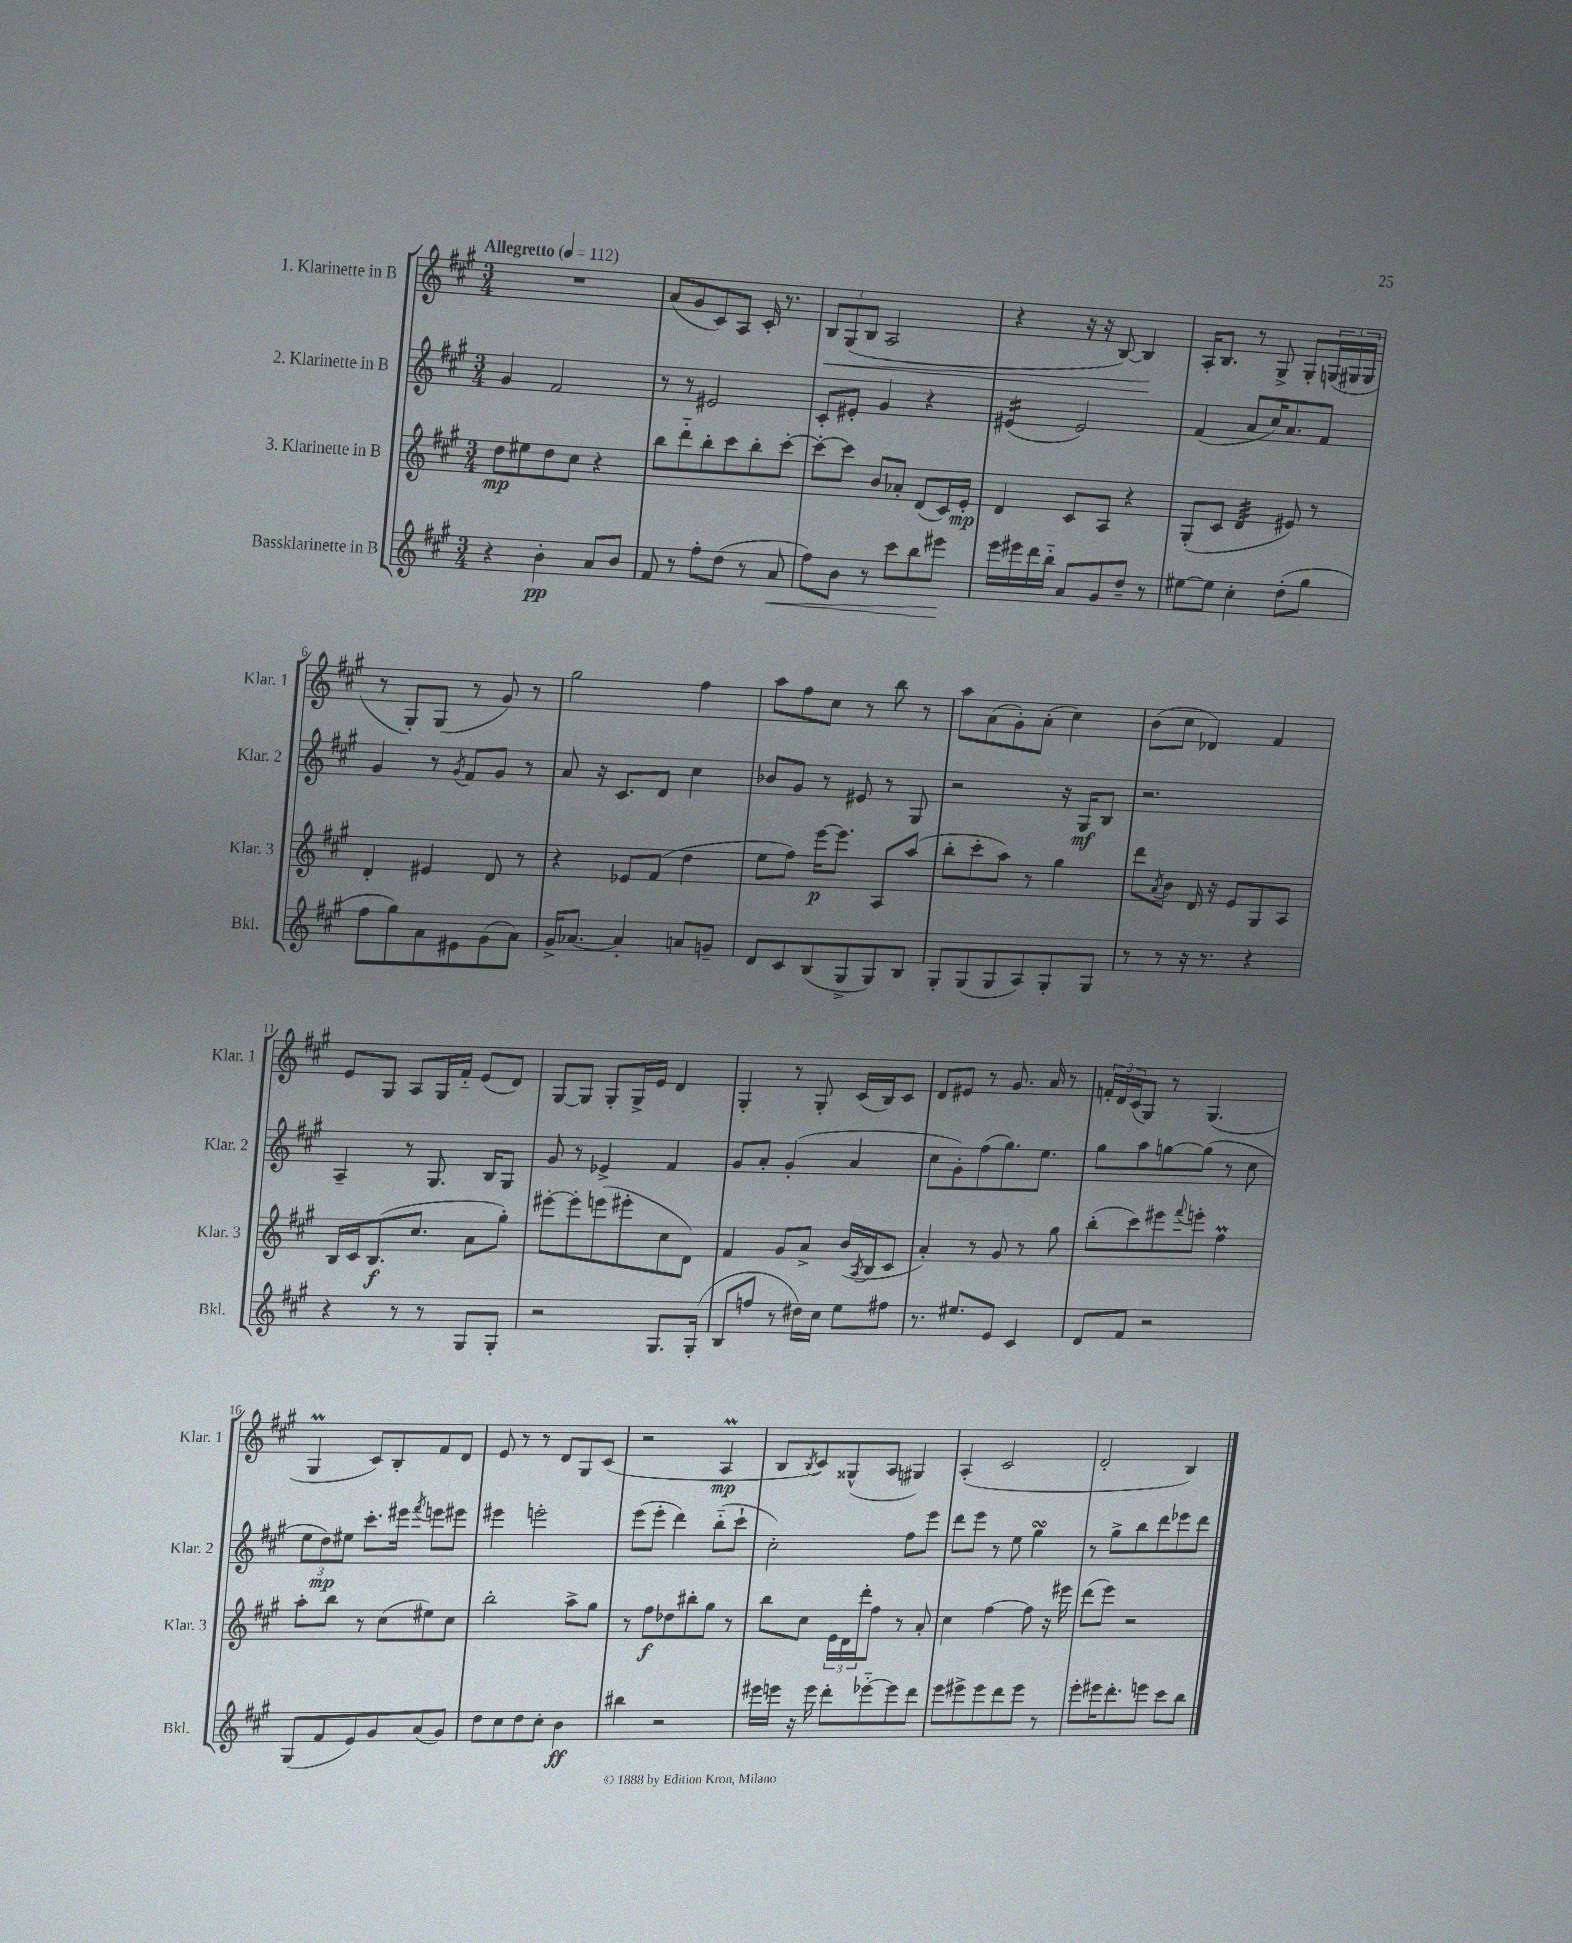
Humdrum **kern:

**kern	**kern	**kern	**kern
*staff4	*staff3	*staff2	*staff1
*clefG2	*clefG2	*clefG2	*clefG2
*k[f#c#g#]	*k[f#c#g#]	*k[f#c#g#]	*k[f#c#g#]
*M3/4	*M3/4	*M3/4	*M3/4
*MM112	*MM112	*MM112	*MM112
4r	8dd\L	4g#/	2.r
.	8ee#\	.	.
4b'\	8dd\	2f#/	.
.	8cc#\J	.	.
8a/L	4r	.	.
8b/J	.	.	.
=	=	=	=
8f#/	8bb\L	8r	(8a/L
8r	8ddd'~\	8r	8g#/
8ff#'\L	8bb'\	2e#/	8c#/)
(8dd\J	8ccc#\	.	8A/J
8r	8bb'\	.	16c#'/
.	.	.	8.r
8a/	[8ccc#'\J	.	.
=	=	=	=
8ff#\L)	8ccc#'\_L	8c#'/L	12B/L
.	.	.	(12G#/
8b\J	8ccc#\]J	8e#'/J	.
.	.	.	12B/J
8r	8b/L	4g#/	2A/
8ccc#\L	8a-'/J	.	.
8bb\	(8d/L	4r	.
8eee#\J	16c#/L)	.	.
.	16e'/JJ	.	.
=	=	=	=
16eee\LL	4d/	(4e#/	4r
16eee#\	.	.	.
16ddd\	.	.	.
16bb'~\JJ	.	.	.
8a/L	8c#/L	2e#/)	16r
.	.	.	16r
8g#/	8A/J	.	[8B/)
8dd~/J	4r	.	4B/]
8r	.	.	.
=	=	=	=
[8ee#\L	(8G#'/L	(4f#/	16A'/LK
.	.	.	8.B/J
8ee#\]J	8c#/J	.	.
4cc#'\	4d/	8a/L	8r
.	.	16cc#/K)	8G#^/
.	.	8.a/	.
(8dd'\L	8e#/)	.	8G#'/L
8gg#\J	8r	8f#/J	(24G/L
.	.	.	24G#/
.	.	.	24G#/JJ
=	=	=	=
8ff#\L	4d'/	4g#/	8r
8gg#\)	.	.	8G#'/L)
8a\	4e#/	8r	(8G#/J
.	.	8qg#/	.
8e#\	.	8f#/L	8r
(8g#\	8d/	8g#/J	8g#/)
8a\J)	8r	8r	8r
=	=	=	=
16g#^/LK	4r	8a/	2gg#\
[8.a-/J	.	.	.
.	.	16r	.
.	.	8.c#/L	.
4a-'/]	8e-/L	.	.
.	(8f#/J	8d/J	.
8a/L	4dd\	4cc#\	4ff#\
8g~/J	.	.	.
=	=	=	=
8d/L	8ee\L	8b-/L	8aa\L
8c#/	8ff#\J)	8g#/J	8ff#\
(8B/	[16eee\LK	8r	8cc#\J
.	8.eee\]J	.	.
8G#^/	.	8e#/	8r
8G#/)	8A/L	8r	8bb\
8B/J	(8aa/J	8G#/	8r
=	=	=	=
8G#'/L	8bb'\L	2r	8aa\L
(8G#/	8ccc#'\	.	(8a\
8G#/	8aa\J)	.	8g#'\)
8A/)	8r	.	(8a'\J
8G#'/	4gg#\	16r	4cc#\)
.	.	16G#/LK	.
8G#/J	.	8B/J	.
=	=	=	=
8r	8ddd\L	2.r	(8b\L
.	8qa/	.	.
8r	8b\J	.	8cc#\J
16r	16d/	.	4d-/)
8.r	16r	.	.
.	8e/L	.	.
4r	8G#/	.	4f#/
.	8A/J	.	.
=	=	=	=
4r	16B/LL	4A~/	8e/L
.	16c#/J	.	.
.	(8.B/	.	8G#/J
8r	.	8r	8A/L
.	8.cc#/J	.	.
8r	.	8.G#/	16G#/L
.	.	.	16f#'~/JJ
8G#/L	8a\L	.	(8e/L
.	.	16B/LK	.
8G#'/J	8gg#'\J)	8G#/J	8d/J)
=	=	=	=
2r	[8eee#'\L	8g#/	[8G#/L
.	8eee#'\]	8r	8G#/]J
.	(8eee\	4e-^/	8G#'/L
.	8eee#'\	.	16G#^/L
.	.	.	16e/JJ
8.G#/L	8cc#\	4f#/	4d/
.	8d\J)	.	.
(16G#'/Jk	.	.	.
=	=	=	=
8B/L	4f#/	8g#/L	4G#'/
8ff/J	.	8a'/J	.
8r	8g#/L	(4g#'/	8r
16dd#\LL)	8a^/J	.	8G#'/
16cc#\JJ	.	.	.
8ee\L	(16b/LL	4a/	(16c#/LL
.	8qA/	.	.
.	16B/J	.	16B/J)
8ff#\J	8c#/J	.	8c#/J
=	=	=	=
8.r	4a'/)	8cc#\L	8d/L
.	.	8g#'\)	8e#/J
8.ee#/L	.	.	.
.	8r	(8ff#\	8r
8e/J	8g#/	8.gg#\)	8.g#/
4c#/	8r	.	.
.	.	8.ee\J	16a/
.	8gg#\	.	8r
=	=	=	=
8d/L	(8bb'\L	8gg#\L	24f'/LL
.	.	.	24d/
.	.	.	(24c#/J
8f#/J	8ccc#\)	8aa\	8G#/J)
2r	8eee#\	[8gg\	8r
.	8qqfff#/	.	.
.	8eee'\J	(8gg\]J	(4.G#/
.	4ff#\	8r	.
.	.	8cc#\	.
=	=	=	=
(8G#/L	8aa'\L	12ee\L	4G#/
.	.	12dd\)	.
8f#/	8bb\J	.	.
.	.	12ee#\J	.
8e/)	8r	8.ccc#'\L	8c#/L)
8g#/	(8cc#\L	.	8B'/
.	.	16eee#\Jk	.
.	.	8qfff#/	.
(8a/	8ee#\)	8eee\L	8f#/
8g#/J)	8cc#\J	8eee#\J	8d/J
=	=	=	=
8dd\L	2bb'\	4eee#\	8e/
8cc#\	.	.	8r
8dd\	.	2eee'\	8r
8cc#'\J	.	.	8d/L
4b\	8aa^\L	.	8G#/
.	8gg#\J	.	(8c#/J
=	=	=	=
4bb#\	8r	(8eee\L	2r
.	8ff#\L	8eee'\J	.
2r	8dd-\	4ddd\)	.
.	8bb#'\	.	.
.	8gg#\J	(8bb'~\L	4A/
.	8r	8ccc#`\J	.
=	=	=	=
16eee#\LL	8bb\L	2cc#'\)	8B/L
16eee\JJ	.	.	.
.	.	.	8qB/
16r	8cc#\J	.	8c#/)
16eee\	.	.	.
8ddd'\L	24e\LL	.	(8G##^^/
.	24d\	.	.
.	24ddd'\J	.	.
[8eee-'~\	8ff#\J	.	8A/J
8eee-\]	8r	8ff#\L	4G#/)
8ddd\J	8a'/	8eee\J	.
=	=	=	=
8eee\L	4cc#\	8ddd\L	(4A'/
8eee#^\	.	8eee\J	.
8eee#\	[4ff#\	8r	2c#/
8ddd\	.	8ee\	.
8eee#\J	8ff#\]	4gg#\	.
8r	16r	.	.
.	16eee#\	.	.
=	=	=	=
8eee'\L	(8ddd\L	8r	2d'/
16eee#\K	8eee\J)	8gg#^\L	.
8.ddd'\	.	.	.
.	2r	8bb\	.
8eee\J	.	8ddd\	.
8ccc#\L	.	8eee-\	4B/)
8bb\J	.	8ddd\J	.
==	==	==	==
*-	*-	*-	*-
